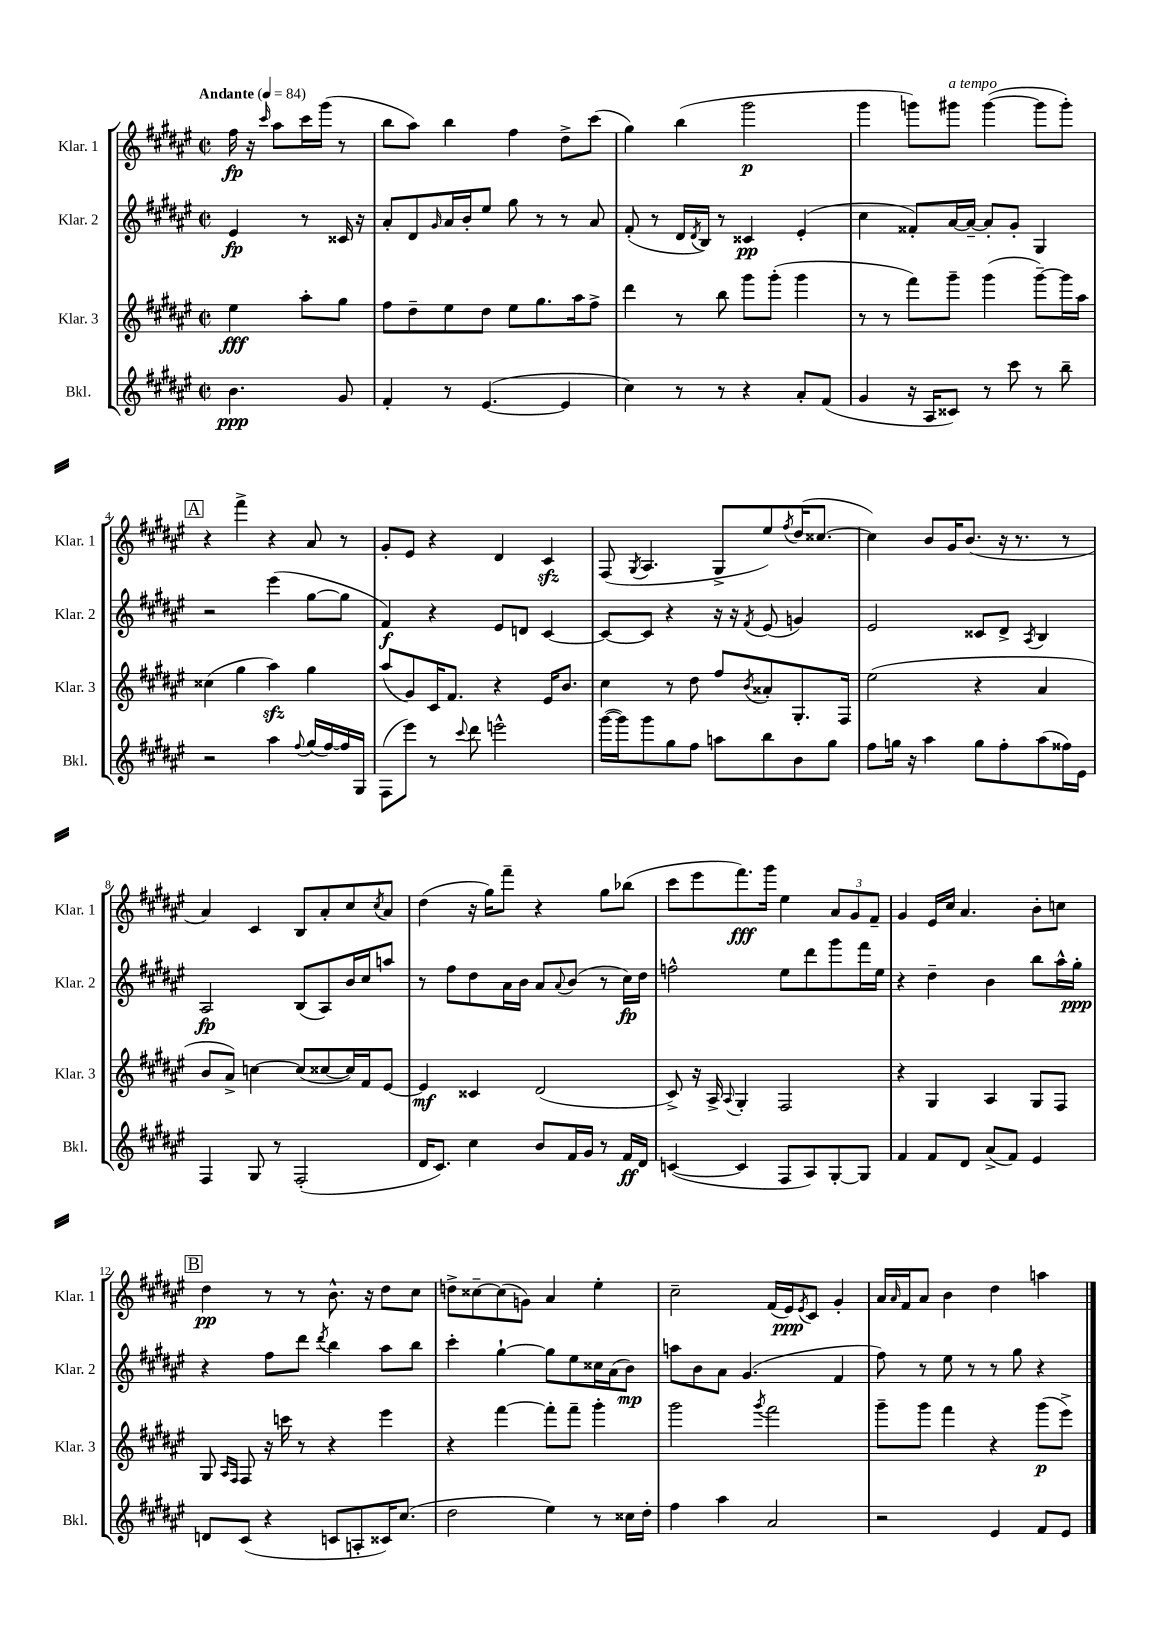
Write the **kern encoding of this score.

**kern	**kern	**kern	**kern
*staff4	*staff3	*staff2	*staff1
*clefG2	*clefG2	*clefG2	*clefG2
*k[f#c#g#d#a#e#]	*k[f#c#g#d#a#e#]	*k[f#c#g#d#a#e#]	*k[f#c#g#d#a#e#]
*M2/2	*M2/2	*M2/2	*M2/2
*met(c|)	*met(c|)	*met(c|)	*met(c|)
*MM84	*MM84	*MM84	*MM84
4.b	4ee#	4e#	16ff#
.	.	.	16r
.	.	.	16qqccc#
.	.	.	8aa#
.	8aa#'	8r	16ccc#
.	.	.	(16ggg#
8g#	8gg#	16c##	8r
.	.	16r	.
=	=	=	=
4f#'	8ff#	8a#'	8bb
.	8dd#~	8d#	8aa#)
.	.	16qqg#	.
8r	8ee#	16a#	4bb
.	.	16b'	.
([4.e#	8dd#	8ee#	.
.	8ee#	8gg#	4ff#
.	8.gg#	8r	.
4e#]	.	8r	8dd#^
.	16aa#	.	.
.	8ff#^	8a#	(8ccc#
=	=	=	=
4cc#)	4ddd#	(8f#'	4gg#)
.	.	8r	.
8r	8r	16d#	(4bb
.	.	8qd#	.
.	.	16B)	.
8r	8bb	8r	.
4r	8ggg#	4c##	2ggg#
.	(8ggg#'	.	.
8a#'	4ggg#	(4e#'	.
(8f#	.	.	.
=	=	=	=
4g#	8r	4cc#	4ggg#
.	8r	.	.
16r	8fff#)	8f##')	8ggg)
16A#	.	.	.
8c##)	8ggg#~	[16a#	8ggg#
.	.	16a#~_	.
8r	(4ggg#	8a#']	([4ggg#
8ccc#	.	8g#'	.
8r	[8ggg#~)	4G#	8ggg#]
8bb~	16ggg#]	.	8ggg#')
.	16aa#	.	.
=	=	=	=
2r	(4cc##	2r	4r
.	4gg#	.	4fff#^
4aa#	4aa#)	(4eee#	4r
8qqff#	.	.	.
(16gg#	4gg#	[8gg#	8a#
[16ff#)	.	.	.
16ff#]	.	8gg#]	8r
16G#	.	.	.
=	=	=	=
(8F#	(8aa#	4f#)	8g#'
8eee#)	8g#)	.	8e#
8r	16c#	4r	4r
.	8.f#	.	.
8qqccc#	.	.	.
8ddd#	.	.	.
2eee^^	4r	8e#	4d#
.	.	8d	.
.	16e#	[4c#	4c#
.	8.b	.	.
=	=	=	=
([16ggg#	4cc#	8c#_	(8F#
16ggg#])	.	.	.
.	.	.	8qG#
8ggg#	.	8c#]	4.A#
8gg#	8r	4r	.
8ff#	8dd#	.	.
8aa	8ff#	16r	8G#^
.	.	16r	.
.	8qb	8qf#	.
8bb	8a##'	(8e#	8ee#)
.	.	.	8qff#
8b	8.G#'	4g)	(16dd#
.	.	.	[8.cc##
8gg#	.	.	.
.	16F#	.	.
=	=	=	=
8ff#	(2ee#	2e#	4cc##])
16gg	.	.	.
16r	.	.	.
4aa#	.	.	8b
.	.	.	16g#
.	.	.	(8.b
8gg	4r	8c##	.
8ff#'	.	8d#^	16r
.	.	.	8.r
.	.	8qA#	.
(8aa#	4a#	4B	.
16ff##)	.	.	8r
16e#	.	.	.
=	=	=	=
4F#	8b	2A#	4a#)
.	8a#^)	.	.
8G#	[4cc	.	4c#
8r	.	.	.
(2F#'	(8cc]	(8B	8B
.	[8cc##	8A#)	8a#'
.	16cc##])	16b	8cc#
.	16f#	16cc#	.
.	.	.	8qcc#
.	[8e#	8aa	8a#
=	=	=	=
16d#	4e#]	8r	(4dd#
8.c#)	.	.	.
.	.	8ff#	.
4cc#	4c##	8dd#	16r
.	.	.	16gg#)
.	.	16a#	8fff#~
.	.	16b	.
8b	(2d#	8a#	4r
.	.	8qqa#	.
16f#	.	(8b	.
16g#	.	.	.
8r	.	8r	8gg#
16f#	.	16cc#)	(8bb-
16d#	.	16dd#	.
=	=	=	=
([4c	8c#^)	2ff^^	8ccc#
.	16r	.	8eee#
.	16A#^	.	.
.	8qqA#	.	.
4c]	4G#'	.	8.fff#)
.	.	.	16ggg#
8F#	2F#	8ee#	4ee#
8A#)	.	8ddd#	.
[8G#'	.	8ggg#	12a#
.	.	.	12g#
8G#]	.	16fff#	.
.	.	.	12f#~
.	.	16ee#	.
=	=	=	=
4f#	4r	4r	4g#
8f#	4G#	4dd#~	16e#
.	.	.	16cc#
8d#	.	.	4.a#
(8a#^	4A#	4b	.
8f#)	.	.	.
4e#	8G#	8bb	8b'
.	8F#	16aa#^^	8cc
.	.	16gg#'	.
=	=	=	=
8d	8G#	4r	4dd#
.	16qqA#	.	.
.	16qqF#	.	.
(8c#	8F#	.	.
4r	16r	8ff#	8r
.	16ccc	.	.
.	8r	8ddd#	8r
.	.	8qddd#	.
8c	4r	4bb	8.b^^
8A'	.	.	.
.	.	.	16r
16c##)	4eee#	8aa#	8dd#
(8.cc#	.	.	.
.	.	8bb	8cc#
=	=	=	=
2dd#	4r	4ccc#'	8dd^
.	.	.	[8cc##~
.	[4fff#	[4gg#`	(8cc##]
.	.	.	8g)
4ee#)	8fff#']	8gg#]	4a#
.	8fff#~	8ee#	.
8r	4ggg#'	16cc##	4ee#'
.	.	(16a#	.
16cc##	.	8b)	.
16dd#'	.	.	.
=	=	=	=
4ff#	2ggg#	8aa	2cc#~
.	.	8b	.
4aa#	.	8a#	.
.	.	(4.g#	.
.	8qggg#	.	.
2a#	2fff#	.	(16f#
.	.	.	16e#)
.	.	.	8qe#
.	.	.	8c#
.	.	4f#	4g#'
=	=	=	=
2r	8ggg#~	8ff#)	16a#
.	.	.	16qqa#
.	.	.	16f#
.	8ggg#	8r	8a#
.	4fff#	8ee#	4b
.	.	8r	.
4e#	4r	8r	4dd#
.	.	8gg#	.
8f#	(8ggg#	4r	4aa
8e#	8eee#^)	.	.
==	==	==	==
*-	*-	*-	*-
